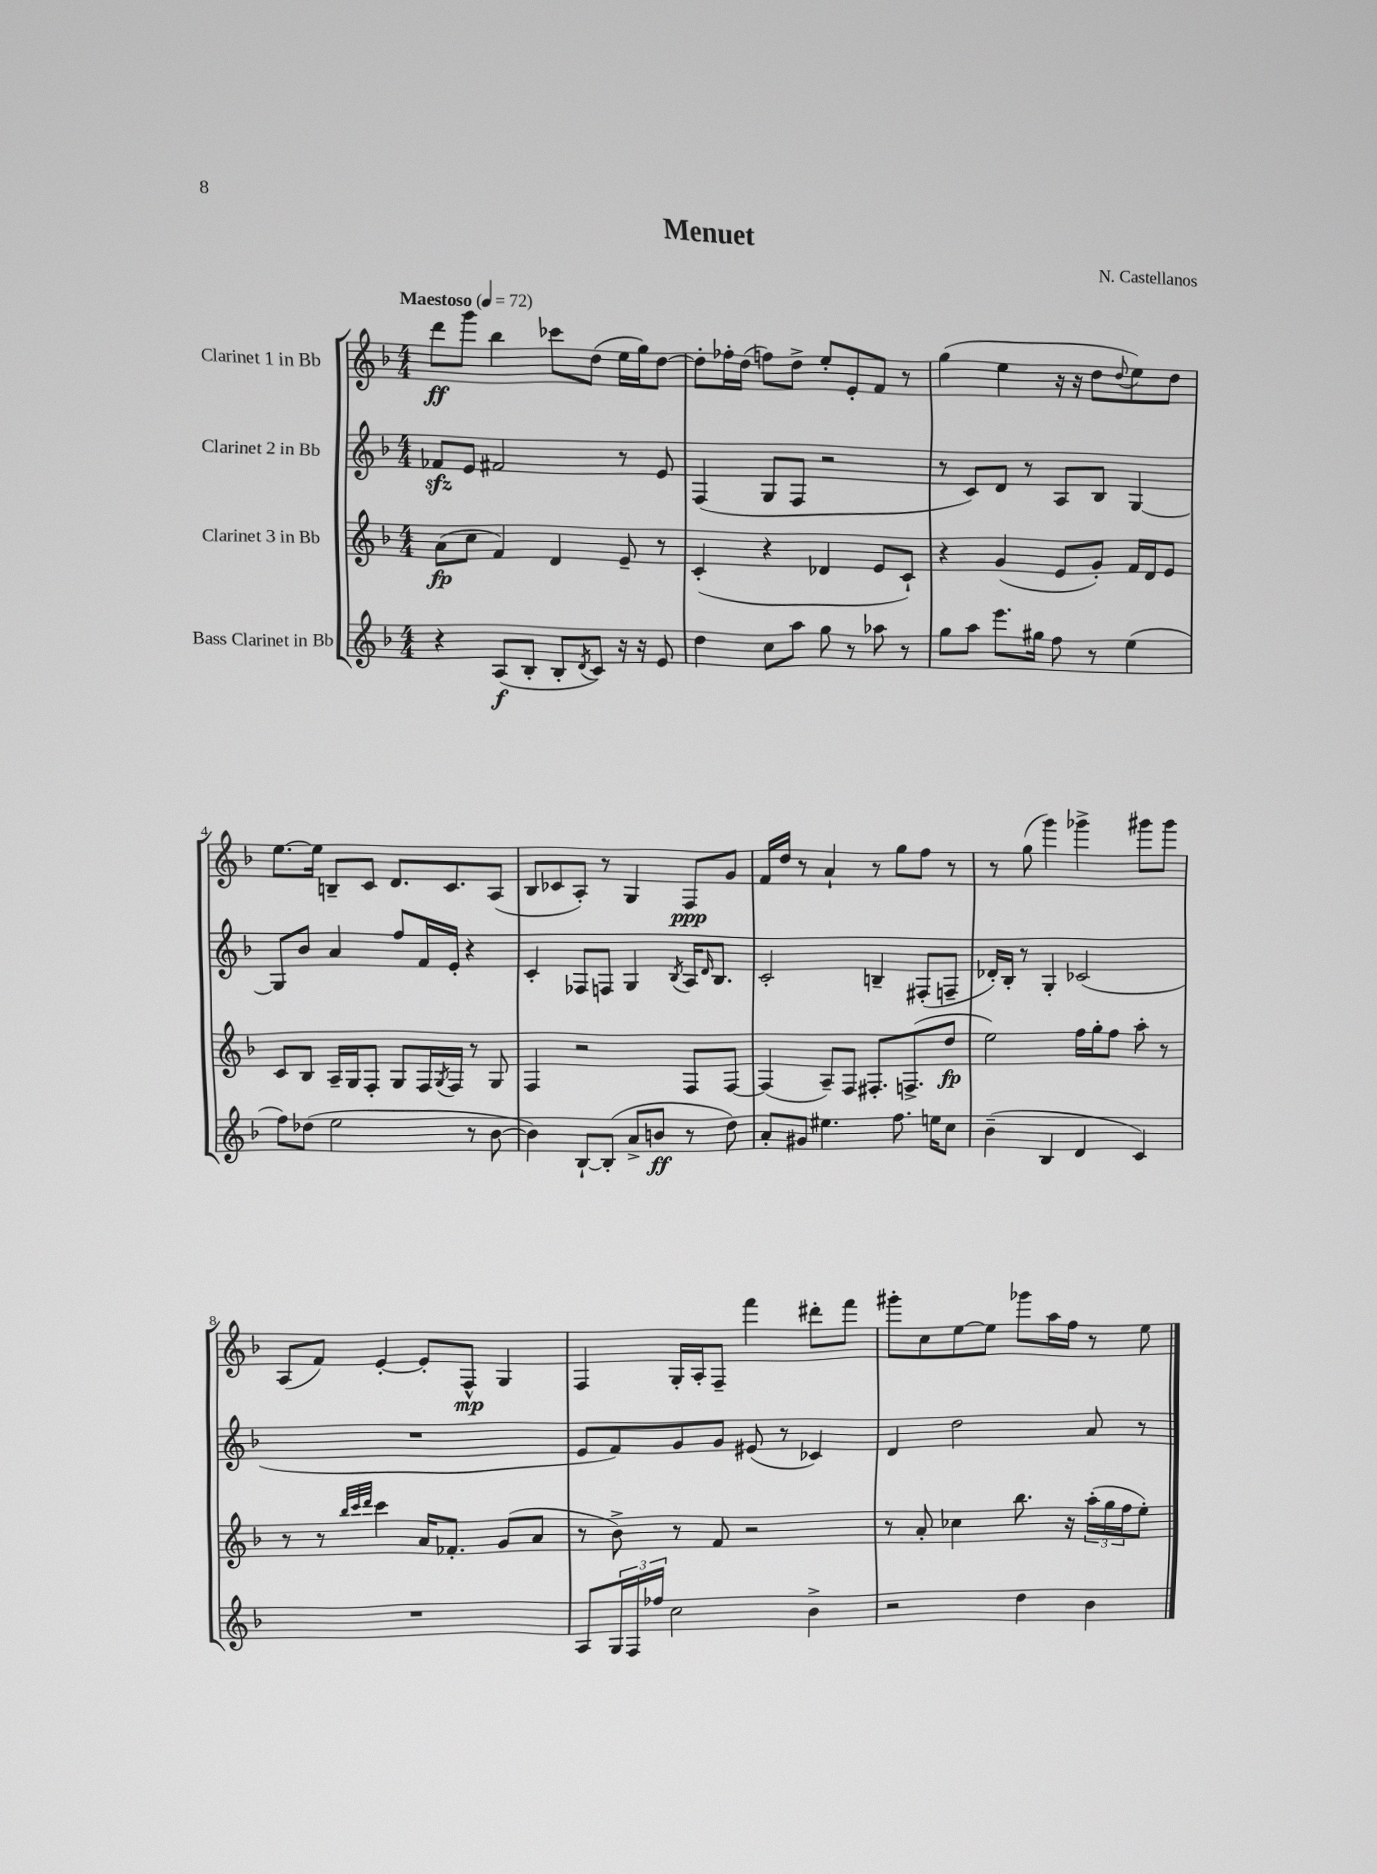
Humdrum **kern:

**kern	**dynam	**kern	**dynam	**kern	**kern	**dynam
*part4	*part4	*part3	*part3	*part2	*part1	*part1
*staff4	*staff4	*staff3	*staff3	*staff2	*staff1	*staff1
*I"Bass Clarinet in Bb	*	*I"Clarinet 3 in Bb	*	*I"Clarinet 2 in Bb	*I"Clarinet 1 in Bb	*
*clefG2	*	*clefG2	*	*clefG2	*clefG2	*
*k[b-]	*	*k[b-]	*	*k[b-]	*k[b-]	*
*M4/4	*	*M4/4	*	*M4/4	*M4/4	*
*MM72	*	*MM72	*	*MM72	*MM72	*
=1	=1	=1	=1	=1	=1	=1
!	!	!	!	!	!LO:TX:a:B:t=Maestoso	!
4r	.	(8a\L	fp	8f-Xzz/L	8ddd\L	ff
.	.	8cc\J	.	8e/J	8ggg\J	.
(8A/L	f	4f/)	.	2f#X/	4bb-\	.
8B-'/J	.	.	.	.	.	.
8B-'/L	.	4d/	.	.	8ccc-X\L	.
8qd/	.	.	.	.	.	.
8c/J)	.	.	.	.	(8dd\J	.
16r	.	8e~/	.	8r	16ee\LL	.
16r	.	.	.	.	16gg\J)	.
8e/	.	8r	.	8e/	[8dd\J	.
=2	=2	=2	=2	=2	=2	=2
4dd\	.	(4c'/	.	(4F/	8dd'\L]	.
.	.	.	.	.	16ff-X'\L	.
.	.	.	.	.	(16dd\JJ	.
8cc\L	.	4r	.	8G/L	8ffn\L)	.
8aa\J	.	.	.	8F/J	8dd^\J	.
8gg\	.	4d-X/	.	2r	8ee'/L	.
8r	.	.	.	.	8e'/	.
8aa-X\	.	8e/L	.	.	8f/J	.
8r	.	8c`/J)	.	.	8r	.
=3	=3	=3	=3	=3	=3	=3
8gg\L	.	4r	.	8r	(4gg\	.
8aa\J	.	.	.	8c/L)	.	.
8.eee\L	.	(4g/	.	8d/J	4ee\	.
.	.	.	.	8r	.	.
16gg#X\Jk	.	.	.	.	.	.
8ff\	.	8e/L	.	8A/L	16r	.
.	.	.	.	.	16r	.
8r	.	8g'/J)	.	8B-/J	8dd\L	.
.	.	.	.	.	8qqdd/	.
(4ee\	.	16f/LL	.	[4G/	8ee\)	.
.	.	16d/J	.	.	.	.
.	.	8e/J	.	.	8dd\J	.
!!LO:LB:g=z
=4	=4	=4	=4	=4	=4	=4
8ff\L)	.	8c/L	.	8G/L]	[8.ee\L	.
(8dd-X\J	.	8B-/J	.	8b-/J	.	.
.	.	.	.	.	16ee\Jk]	.
2ee\	.	16A~/LL	.	4a/	8Bn~/L	.
.	.	16G/J	.	.	.	.
.	.	8F'/J	.	.	8c/J	.
.	.	8G/L	.	8ff/L	8.d/L	.
.	.	16F/L	.	16f/L	.	.
.	.	8qG/	.	.	.	.
.	.	16F/JJ	.	16e'/JJ	8.c/	.
8r	.	8r	.	4r	.	.
[8b-\	.	8G/	.	.	(8A/J	.
=5	=5	=5	=5	=5	=5	=5
4b-\])	.	4F/	.	4c'/	8B-/L	.
.	.	.	.	.	8c-X/	.
[8B-`/L	.	2r	.	8F-X/L	8A'/J)	.
(8B-'/J]	.	.	.	8Fn/J	8r	.
8a^/L	.	.	.	4G/	4G/	.
8bn/J	ff	.	.	.	.	.
.	.	.	.	8qB-/	.	.
8r	.	8F/L	.	16A/KL	8F/L	ppp
.	.	.	.	16qqd/	.	.
.	.	.	.	8.B-/J	.	.
8dd\)	.	[8F/J	.	.	8g/J	.
=6	=6	=6	=6	=6	=6	=6
8a'/L	.	(4F/]	.	2c'/	16f/LL	.
.	.	.	.	.	16dd/JJ	.
8g#X/J	.	.	.	.	8r	.
4.ee#X\	.	8A~/L)	.	.	4a`/	.
.	.	8F/J	.	.	.	.
.	.	8.F#X'/L	.	4Bn~/	8r	.
8.ff\	.	.	.	.	8gg\L	.
.	.	(8.Fn^/	.	.	.	.
.	.	.	.	(8F#X'/L	8ff\J	.
16een\KL	.	.	.	.	.	.
8cc\J	.	8dd/J	fp	8Fn~/J	8r	.
=7	=7	=7	=7	=7	=7	=7
(4b-~\	.	2ee\)	.	16d-X'/LL)	8r	.
.	.	.	.	16B-'/JJ	.	.
.	.	.	.	8r	(8gg\	.
4B-/	.	.	.	4G'/	4ggg\)	.
4d/	.	16ff\LL	.	(2c-X/	4ggg-X^\	.
.	.	16gg'\J	.	.	.	.
.	.	8ff\J	.	.	.	.
4c/)	.	8aa'\	.	.	8ggg#X\L	.
.	.	8r	.	.	8ggg#\J	.
!!LO:LB:g=z
=8	=8	=8	=8	=8	=8	=8
1r	.	8r	.	1r	(8A/L	.
.	.	8r	.	.	8f/J)	.
.	.	32qqbb-/LLL	.	.	.	.
.	.	32qqccc/	.	.	.	.
.	.	32qqddd/JJJ	.	.	.	.
.	.	4ccc\	.	.	[4e'/	.
.	.	16a/KL	.	.	8e'/L]	.
.	.	8.f-X'/J	.	.	.	.
.	.	.	.	.	8F^^/J	mp
.	.	(8g/L	.	.	4G/	.
.	.	8a/J	.	.	.	.
=9	=9	=9	=9	=9	=9	=9
8A/L	.	8r	.	8e/L	4F/	.
24G/L	.	8b-^\)	.	8f/)	.	.
24F/	.	.	.	.	.	.
24ff-X/JJ	.	.	.	.	.	.
2cc\	.	8r	.	8g/	16G'/LL	.
.	.	.	.	.	16A'/J	.
.	.	8f/	.	8g/J	8F~/J	.
.	.	2r	.	(8e#X/	4fff\	.
.	.	.	.	8r	.	.
4b-^\	.	.	.	4c-X/)	8ddd#X'\L	.
.	.	.	.	.	8fff\J	.
=10	=10	=10	=10	=10	=10	=10
2r	.	8r	.	4d/	8ggg#X'\L	.
.	.	8a'/	.	.	8cc\	.
.	.	4cc-X\	.	2dd\	[8ee\	.
.	.	.	.	.	8ee\J]	.
4dd\	.	8.bb-\	.	.	8ggg-X\L	.
.	.	.	.	.	16aa\L	.
.	.	16r	.	.	16ff\JJ	.
4b-\	.	(24aa'\LL	.	8a/	8r	.
.	.	24gg\	.	.	.	.
.	.	24ff\J	.	.	.	.
.	.	8ee'\J)	.	8r	8ee\	.
==	==	==	==	==	==	==
*-	*-	*-	*-	*-	*-	*-
